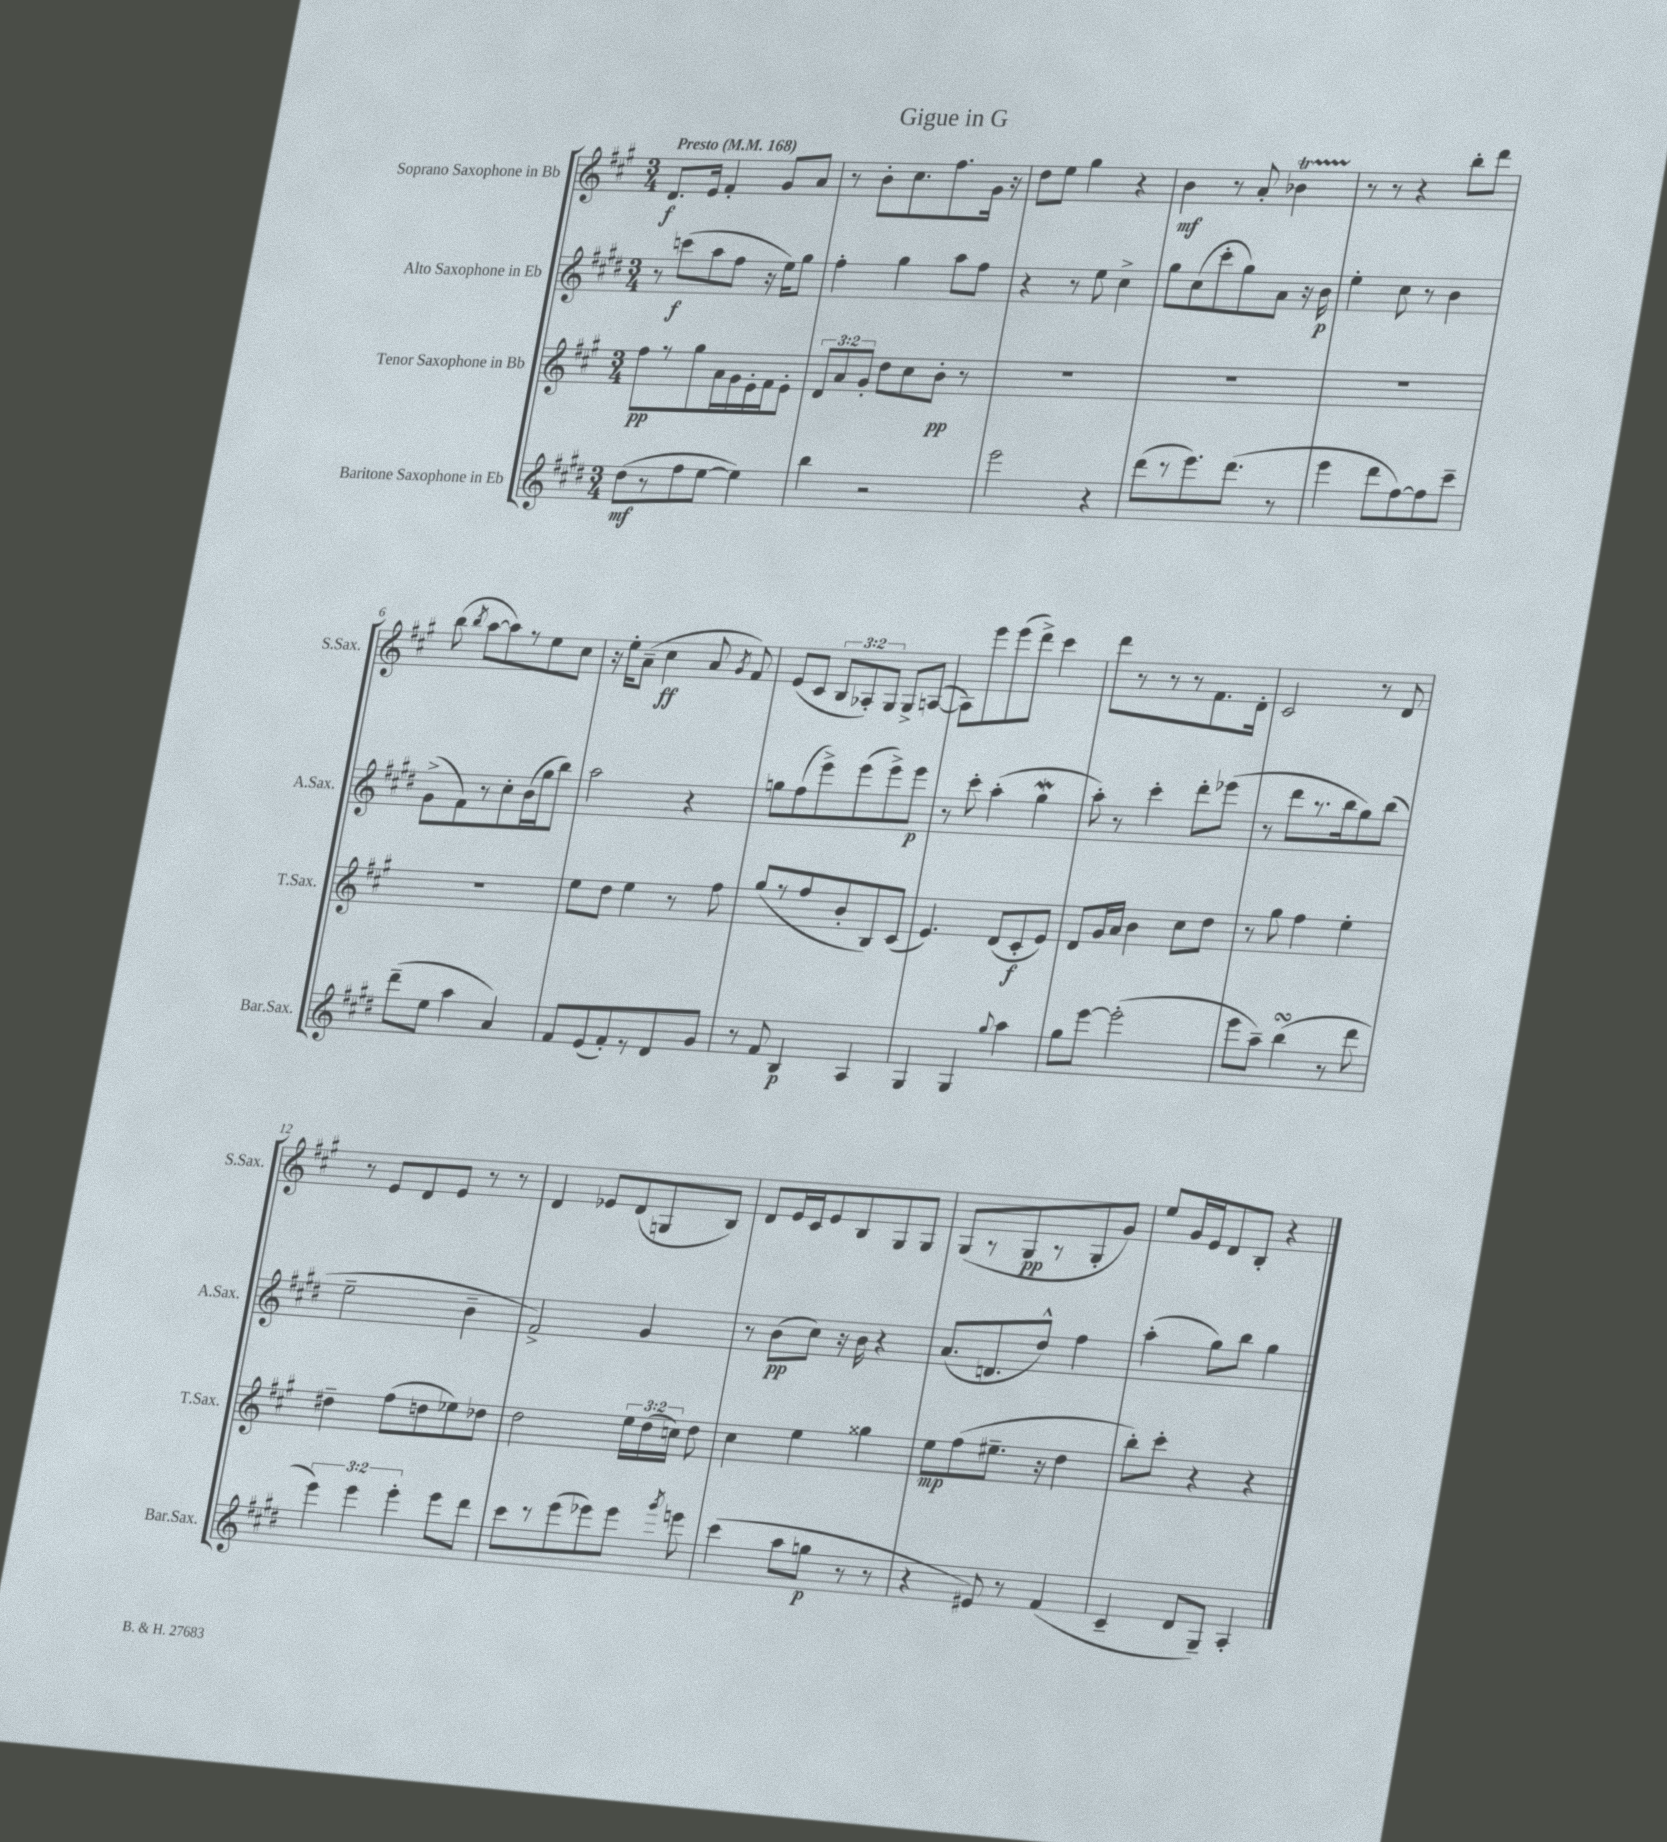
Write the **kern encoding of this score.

**kern	**kern	**kern	**kern
*staff4	*staff3	*staff2	*staff1
*clefG2	*clefG2	*clefG2	*clefG2
*k[f#c#g#d#]	*k[f#c#g#]	*k[f#c#g#d#]	*k[f#c#g#]
*M3/4	*M3/4	*M3/4	*M3/4
*MM168	*MM168	*MM168	*MM168
(8dd#	8ff#	8r	8.d
8r	8r	(8ccc	.
.	.	.	16e
8ff#	8gg#	8aa	4f#'
[8ee	16a	8ff#	.
.	16g#	.	.
4ee])	16e'	16r	8g#
.	16f#	16ee)	.
.	8e'	8gg#	8a
=	=	=	=
4bb	12d	4ff#'	8r
.	12a	.	.
.	.	.	8b'
.	12g#'	.	.
2r	8dd	4gg#	8.cc#
.	8cc#	.	.
.	.	.	8.ff#
.	8b'	8aa	.
.	8r	8ff#	16g#
.	.	.	16r
=	=	=	=
2eee	2.r	4r	8dd
.	.	.	8ee
.	.	8r	4gg#
.	.	8ee	.
4r	.	4cc#^	4r
=	=	=	=
(8ddd#	2.r	8gg#	4b
8r	.	(8cc#	.
8.eee)	.	8ccc#'	8r
.	.	8gg#)	8a'
(8.ddd#	.	.	.
.	.	8a	4b-
8r	.	16r	.
.	.	16b	.
=	=	=	=
4eee	2.r	4ee'	8r
.	.	.	8r
8ddd#	.	8cc#	4r
[8ff#)	.	8r	.
8ff#]	.	4b	8bb'
8ccc#~	.	.	8ddd
=	=	=	=
(8ddd#~	2.r	(8g#^	(8bb
.	.	.	8qbb
8ee	.	8f#)	[8aa
4aa	.	8r	8aa])
.	.	8cc#'	8r
4a)	.	(16b	8ee
.	.	16gg#	.
.	.	8bb)	8cc#
=	=	=	=
8f#	8ee	2aa	16r
.	.	.	16ee'
(8e	8dd	.	(8a~
8f#')	4ee	.	4cc#
8r	.	.	.
8d#	8r	4r	8a
.	.	.	8qg#
8g#	8ff#	.	8f#)
=	=	=	=
8r	(8gg#	8gg	(8e
8f#	8r	(8ff#	8c#
4B	8ff#	8eee^)	12B
.	.	.	12A-')
.	8b'	(8eee	.
.	.	.	12G#
4A	8B)	8eee^)	8G#^
.	(8c#	8eee	([8A
=	=	=	=
4G#	4.e)	8r	8A])
.	.	8ccc#'	8eee
4G#	.	(4aa'	(8eee
.	(8d	.	8ddd^)
8qqgg#	.	.	.
4aa	8c#'	4gg#	4ccc#
.	8e)	.	.
=	=	=	=
8gg#	8d	8aa')	8ddd
[8eee	16g#	8r	8r
.	16a	.	.
(2eee']	4b	4ccc#'	8r
.	.	.	8r
.	8cc#	8ddd#'	8.f#
.	8dd	(8eee-	.
.	.	.	16d'
=	=	=	=
8eee	8r	8r	2c#
8aa~)	8gg#	8ddd#	.
(4bb	4ff#	8.r	.
.	.	16bb	.
8r	4ee'	8gg#)	8r
8ddd#	.	(8bb	8d
=	=	=	=
6eee)	4dd#~	2ee~	8r
.	.	.	8e
6eee	.	.	.
.	(8ff#	.	8d
6eee'	.	.	.
.	8dd	.	8e
8eee	8ee-)	4b~	8r
8ddd#	8dd-	.	8r
=	=	=	=
8ccc#	2dd	2f#^)	4d
8r	.	.	.
(8eee	.	.	8e-
8eee-)	.	.	(8d
8eee-	24ee	4g#	8G
.	(24dd	.	.
.	24cc)	.	.
8qggg#	.	.	.
8eee	8dd	.	8B)
=	=	=	=
(4ccc#	4cc#	8r	8d
.	.	(8b	16e
.	.	.	16c#
8aa	4ee	8cc#)	8e
8gg	.	16r	8B
.	.	16b	.
8r	4gg##	4r	8G#
8r	.	.	8G#
=	=	=	=
4r	8ee	(8.a	(8G#
.	(8ff#	.	8r
.	.	8.d	.
8e#)	8.ee#~	.	8G#
8r	.	8dd#^^)	8r
.	16r	.	.
(4f#	4dd	4ff#	8G#'
.	.	.	8g#)
=	=	=	=
4c#~	8bb')	(4aa'	8ee
.	8ccc#'	.	16g#
.	.	.	16e
8d#	4r	8gg#)	8d
8G#~)	.	8bb	8B'
4A'	4r	4gg#	4r
==	==	==	==
*-	*-	*-	*-
